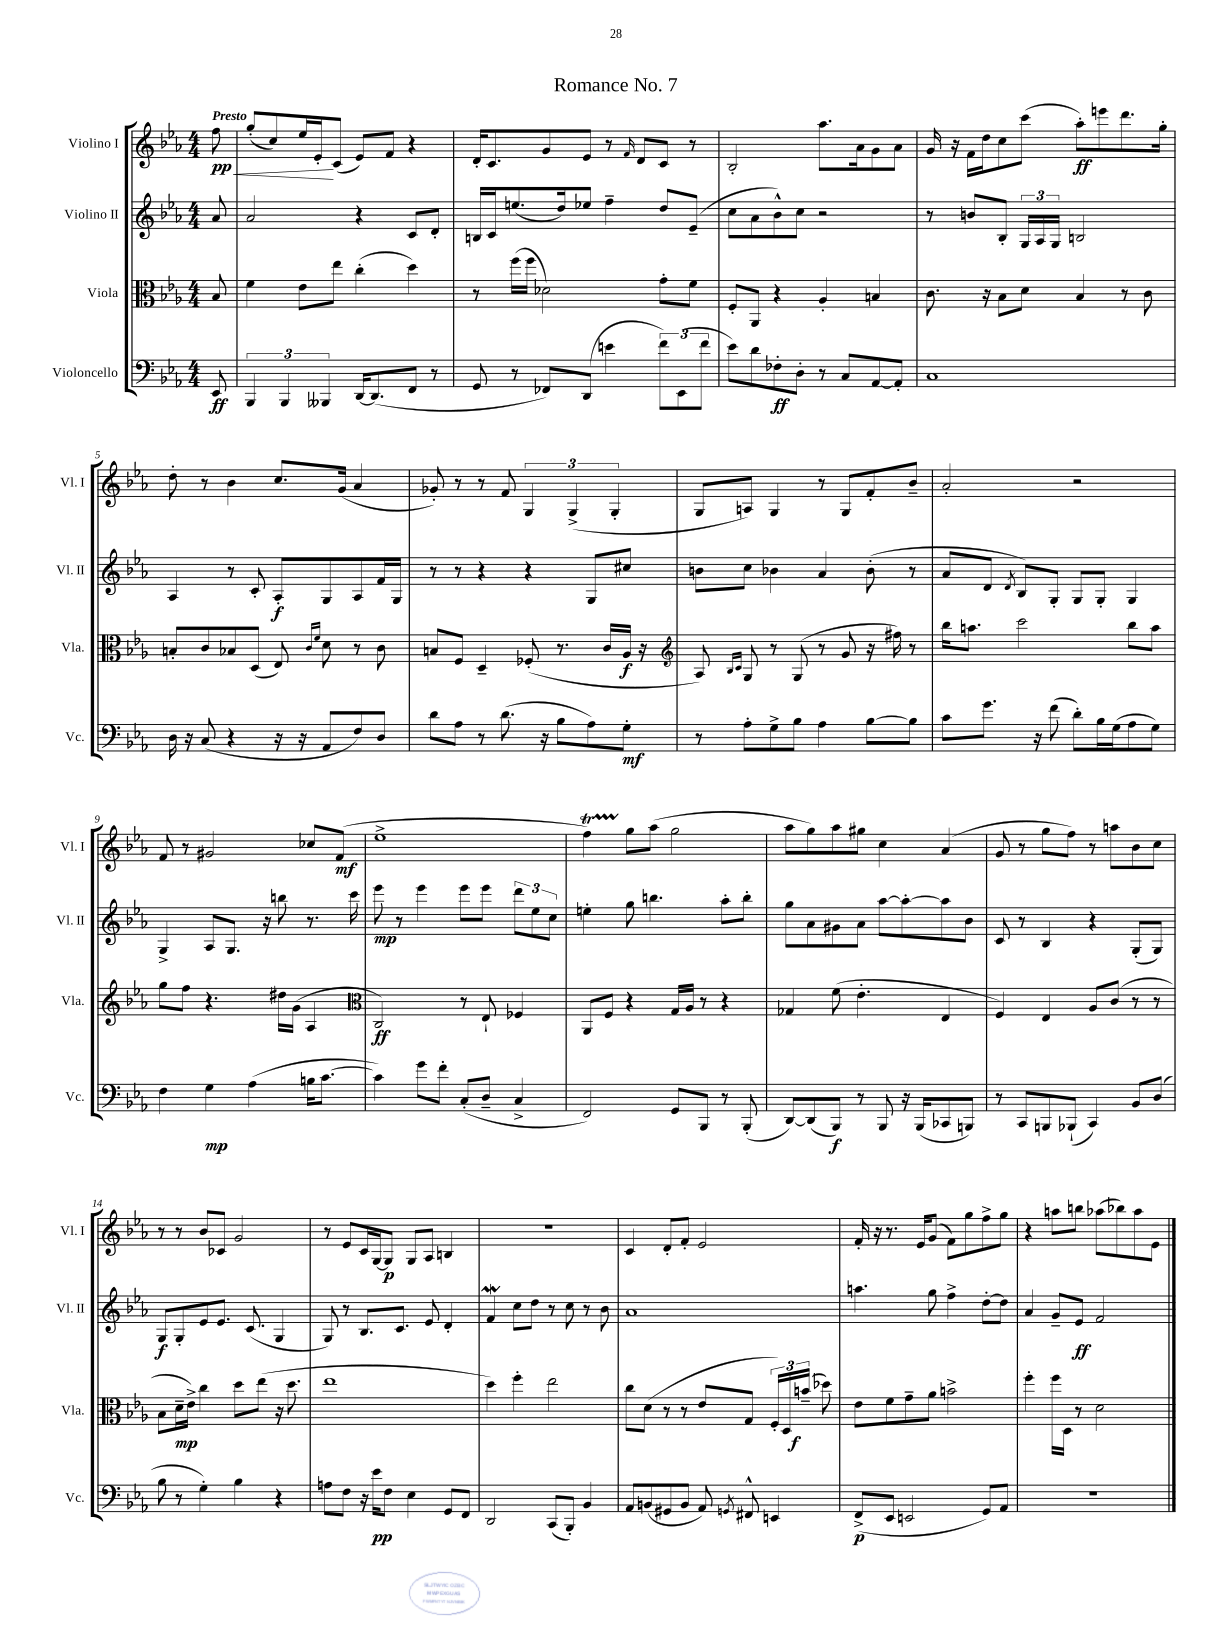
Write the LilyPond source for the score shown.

\header { title = "Romance No. 7" }
<<
\new StaffGroup <<
\new Staff = "s0" \with { instrumentName = "Violino I" shortInstrumentName = "Vl. I" } {
    \clef treble \key ees \major \numericTimeSignature \time 4/4 \partial 8 \tempo "Presto"
    \autoBeamOff f''8\pp\< |
    g''8[-.( c''8) ees''16 ees'16-.\! c'8]( ees'8[) f'8] r4 |
    d'16[-. c'8. g'8 ees'8] r8 \grace { f'16 } d'8[ c'8] r8 |
    bes2-. aes''8.[ aes'16 g'8 aes'8] |
    g'16 r16 f'16[ d''16 c''8 c'''8]( aes''8[-.\ff) e'''8 d'''8. g''16]-. |
    d''8-. r8 bes'4 c''8.[ g'16]( aes'4 |
    ges'8-.) r8 r8 f'8 \tuplet 3/2 { g4 g4->( g4-. } |
    g8[ a8]) g4 r8 g8[ f'8-. bes'8]-- |
    aes'2-. r2 |
    f'8 r8 gis'2 ces''8[ f'8]\mf( |
    ees''1-> |
    f''4\startTrillSpan) g''8[\stopTrillSpan aes''8]( g''2 |
    aes''8[ g''8) aes''8 gis''8] c''4 aes'4( |
    g'8 r8 g''8[ f''8]) r8 a''8[ bes'8 c''8] |
    r8 r8 bes'8[ ces'8] g'2 |
    r8 ees'8[ c'16 g16~ g8]\p g8[ aes8] b4 |
    R1 |
    c'4 d'8[-. f'8]-. ees'2 |
    f'16-. r16 r8. ees'16[ g'8]( f'8[) g''8 f''8-> g''8] |
    r4 a''8[ b''8] aes''8[( bes''8) aes''8 ees'8] \bar "|." |
}
\new Staff = "s1" \with { instrumentName = "Violino II" shortInstrumentName = "Vl. II" } {
    \clef treble \key ees \major \numericTimeSignature \time 4/4 \partial 8
    \autoBeamOff aes'8 |
    aes'2 r4 c'8[ d'8]-. |
    b16[ c'16 e''8.( d''16) ees''8] f''4-- d''8[ ees'8]--( |
    c''8[ aes'8 bes'8-^) c''8] r2 |
    r8 b'8[ bes8]-. \tuplet 3/2 { g16[ aes16 g16] } b2 |
    aes4 r8 c'8-. aes8[-.\f g8 aes8 f'16 g16] |
    r8 r8 r4 r4 g8[ cis''8] |
    b'8[ c''8] bes'4 aes'4 bes'8-.( r8 |
    aes'8[ d'8] \acciaccatura { d'8 } bes8[) g8]-. g8[ g8]-. g4 |
    g4-> aes8[ g8.] r16 b''8 r8. c'''16 |
    ees'''8\mp r8 ees'''4 ees'''8[ ees'''8] \tuplet 3/2 { d'''8[ ees''8 c''8] } |
    e''4-. g''8 b''4. aes''8[-. b''8]-. |
    g''8[ aes'8 gis'8 aes'8] aes''8[~ aes''8~-. aes''8 bes'8] |
    c'8 r8 bes4 r4 g8[-.( g8]) |
    g8[\f g8-. ees'8 ees'8.] c'8.( g4 |
    g8) r8 bes8.[ c'8.] ees'8 d'4-. |
    f'4\mordent c''8[ d''8] r8 c''8 r8 bes'8 |
    aes'1 |
    a''4. g''8 f''4-> d''8[~-. d''8] |
    aes'4 g'8[-- ees'8]\ff f'2 \bar "|." |
}
\new Staff = "s2" \with { instrumentName = "Viola" shortInstrumentName = "Vla." } {
    \clef alto \key ees \major \numericTimeSignature \time 4/4 \partial 8
    \autoBeamOff bes8 |
    f'4 ees'8[ ees''8] c''4-.( d''4) |
    r8 f''16[( f''16] des'2) g'8[-. f'8] |
    f8[-. aes,8] r4 aes4-. b4 |
    c'8. r16 bes8[ d'8] bes4 r8 c'8 |
    b8[-. c'8 bes8 d8]( ees8) \grace { c'16[ f'16] } d'8 r8 c'8 |
    b8[ f8] d4-- fes8-.( r8. c'16[ aes16]\f r16 |
    \clef treble aes8) \grace { bes16[ c'16] } g8 r8 g8( r8 g'8 r16 fis''16) r8 |
    bes''16[ a''8.] c'''2 bes''8[ a''8] |
    g''8[ f''8] r4. dis''16[ g'16]( aes4 |
    \clef alto c2\ff) r8 ees8-! fes4 |
    aes,8[ f8] r4 g16[ aes16] r8 r4 |
    ges4 f'8( ees'4.-. ees4 |
    f4) ees4 aes8[ c'8]( r8 r8 |
    bes8[ d'16--\mp ees'16]->) c''4 d''8[ ees''8]( r16 d''8. |
    ees''1 |
    d''4) f''4-. ees''2 |
    c''8[ d'8]( r8 r8 ees'8[ g8] \tuplet 3/2 { f16[-.) d16 b'16]--\f( } des''8) |
    ees'8[ f'8 g'8-- aes'8] b'2-> |
    f''4-. f''16[ d16] r8 d'2 \bar "|." |
}
\new Staff = "s3" \with { instrumentName = "Violoncello" shortInstrumentName = "Vc." } {
    \clef bass \key ees \major \numericTimeSignature \time 4/4 \partial 8
    \autoBeamOff ees,8\ff |
    \tuplet 3/2 { bes,,4 bes,,4 beses,,4 } d,16[~ d,8.( f,8] r8 |
    g,8 r8 fes,8[) d,8]( e'4 \tuplet 3/2 { f'8[) ees,8( f'8] } |
    ees'8[) d'8 fes8-.\ff d8]-. r8 c8[ aes,8~ aes,8]-. |
    c1 |
    d16 r16 c8( r4 r16 r16 aes,8[ f8) d8] |
    d'8[ aes8] r8 d'8.( r16 bes8[ aes8) g8]-.\mf |
    r8 aes8[-. g8-> bes8] aes4 bes8[~ bes8] |
    c'8[ g'8.] r16 f'8( d'8[-.) bes16 g16( aes8 g8]) |
    f4 g4\mp aes4( b16[ c'8.]~ |
    c'4) g'8[ f'8]-. c8[-.( d8]-- c4-> |
    f,2) g,8[ bes,,8] r8 bes,,8-.( |
    d,8[~) d,8( bes,,8]\f) r8 bes,,8 r16 bes,,16[( ces,8 b,,8]) |
    r8 c,8[ b,,8 bes,,8]-!( c,4) bes,8[ d8]( |
    bes8 r8 g4-.) bes4 r4 |
    a8[ f8] r16 ees'16[\pp f8] ees4 g,8[ f,8] |
    d,2 c,8[( bes,,8]-.) bes,4 |
    aes,8[ b,8( gis,8 b,8] aes,8) \acciaccatura { g,8 } fis,8-^ e,4 |
    f,8[->\p( ees,8] e,2 g,8[) aes,8] |
    R1 \bar "|." |
}
>>
>>
